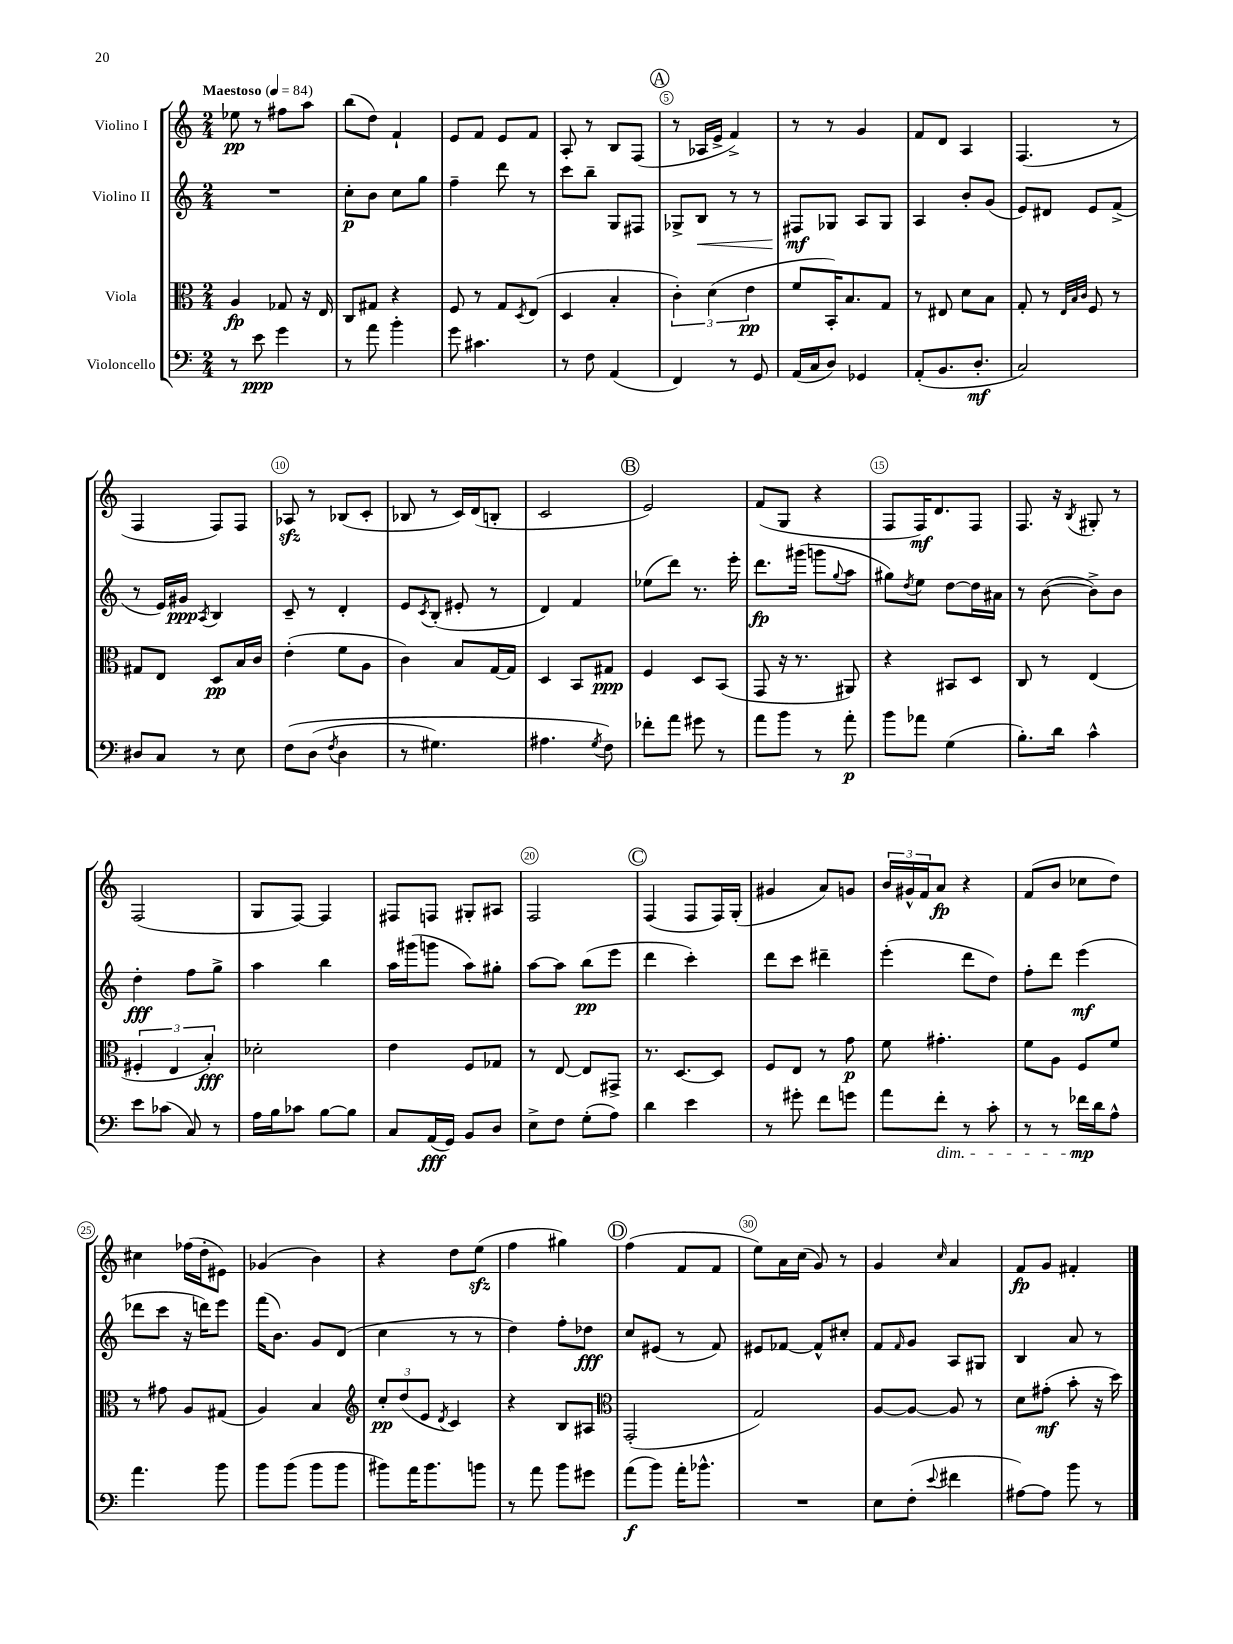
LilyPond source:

<<
\new StaffGroup <<
\new Staff = "s0" \with { instrumentName = "Violino I" } {
    \clef treble \key c \major \numericTimeSignature \time 2/4 \tempo "Maestoso" 4 = 84
    ees''8\pp r8 fis''8 a''8 |
    b''8( d''8) f'4-! |
    e'8 f'8 e'8 f'8 |
    a8-. r8 b8 f8( |
    \mark \markup { \circle "A" } r8 aes16 e'16-> f'4->) |
    r8 r8 g'4 |
    f'8 d'8 a4 |
    f4.( r8 |
    f4 f8) f8 |
    aes8\sfz r8 bes8( c'8-. |
    bes8 r8 c'16) d'16( b8-. |
    c'2 |
    \mark \markup { \circle "B" } e'2) |
    f'8( g8 r4 |
    f8 f16\mf) d'8. f8 |
    f8. r16 \acciaccatura { b8 } gis8-. r8 |
    f2( |
    g8 f8~) f4 |
    fis8 f8 gis8-. ais8 |
    f2 |
    \mark \markup { \circle "C" } f4( f8 f16) g16-.( |
    gis'4 a'8) g'8 |
    \tuplet 3/2 { b'16 gis'16-^ f'16 } a'8\fp r4 |
    f'8( b'8 ces''8 d''8) |
    cis''4 fes''16( d''16-. eis'8) |
    ges'4( b'4) |
    r4 d''8 e''8\sfz( |
    f''4 gis''4) |
    \mark \markup { \circle "D" } f''4( f'8 f'8 |
    e''8) a'16 c''16( g'8) r8 |
    g'4 \grace { c''16 } a'4 |
    f'8\fp g'8 fis'4-. \bar "|." |
}
\new Staff = "s1" \with { instrumentName = "Violino II" } {
    \clef treble \key c \major \numericTimeSignature \time 2/4
    R2 |
    c''8-.\p b'8 c''8 g''8 |
    f''4-- d'''8 r8 |
    c'''8 b''8-- g8 fis8 |
    \mark \markup { \circle "A" } ges8-> b8\< r8 r8 |
    fis8\mf\! ges8 a8 ges8 |
    a4 b'8-. g'8( |
    e'8) dis'8 e'8 f'8->( |
    r8 e'16) gis'16\ppp \acciaccatura { a8 } b4 |
    c'8-- r8 d'4-. |
    e'8 \acciaccatura { c'8 } b8-.( eis'8-. r8 |
    d'4) f'4 |
    \mark \markup { \circle "B" } ees''8( d'''8) r8. e'''16-. |
    d'''8.\fp gis'''16( g'''8 \appoggiatura { g''8 } a''8 |
    gis''8) \acciaccatura { d''8 } e''8 d''8~ d''16 ais'16 |
    r8 b'8~( b'8->) b'8 |
    d''4-.\fff f''8 g''8-> |
    a''4 b''4 |
    a''16 gis'''16( g'''8 a''8) gis''8-. |
    a''8~ a''8 b''8\pp( e'''8 |
    \mark \markup { \circle "C" } d'''4 c'''4-.) |
    d'''8 c'''8 dis'''4-- |
    e'''4-.( d'''8 d''8) |
    f''8-. d'''8 e'''4\mf( |
    des'''8 c'''8 r16 d'''16) e'''8 |
    f'''16( b'8.) g'8 d'8( |
    c''4 r8 r8 |
    d''4) f''8-. des''8\fff |
    \mark \markup { \circle "D" } c''8 eis'8( r8 f'8) |
    eis'8 fes'8~ fes'8-^ cis''8-. |
    f'8 \grace { f'16 } g'8 a8 gis8 |
    b4 a'8 r8 \bar "|." |
}
\new Staff = "s2" \with { instrumentName = "Viola" } {
    \clef alto \key c \major \numericTimeSignature \time 2/4
    a4\fp ges8 r16 e16 |
    c8 gis8 r4 |
    f8 r8 g8 \acciaccatura { d8 } e8( |
    d4 b4-. |
    \mark \markup { \circle "A" } \tuplet 3/2 { c'4-.) d'4( e'4\pp } |
    f'8 b,16-.) b8. g8 |
    r8 eis8 d'8 b8 |
    g8-. r8 \grace { e32 b32 c'32 } f8 r8 |
    gis8 e8 d8\pp b16 c'16 |
    e'4-.( f'8 a8 |
    c'4) b8 g16~ g16 |
    d4 b,8 gis8\ppp |
    \mark \markup { \circle "B" } f4 d8 b,8( |
    g,8 r16 r8. ais,8) |
    r4 bis,8 d8 |
    c8 r8 e4( |
    \tuplet 3/2 { fis4-. e4 b4-.\fff) } |
    des'2-. |
    e'4 f8 ges8 |
    r8 e8~ e8 gis,8-> |
    \mark \markup { \circle "C" } r8. d8.~ d8 |
    f8 e8 r8 g'8\p |
    f'8 gis'4.-. |
    f'8 a8 f8 f'8 |
    r8 gis'8 a8 gis8( |
    a4) b4 |
    \clef treble \tuplet 3/2 { c''8-.\pp d''8( e'8 } \acciaccatura { d'8 } c'4) |
    r4 b8 ais8 |
    \mark \markup { \circle "D" } \clef alto g,2-.( |
    g2) |
    a8~ a8~ a8 r8 |
    d'8 gis'8-.\mf( b'8-. r16 d''16) \bar "|." |
}
\new Staff = "s3" \with { instrumentName = "Violoncello" } {
    \clef bass \key c \major \numericTimeSignature \time 2/4
    r8 e'8\ppp g'4 |
    r8 a'8 b'4-. |
    g'8 cis'4. |
    r8 f8 a,4( |
    \mark \markup { \circle "A" } f,4) r8 g,8 |
    a,16( c16 d8) ges,4 |
    a,8-.( b,8. d8.-.\mf |
    c2) |
    dis8 c8 r8 e8 |
    f8\( d8( \acciaccatura { f8 } d4 |
    r8 gis4.) |
    ais4. \acciaccatura { g8 } f8\) |
    \mark \markup { \circle "B" } fes'8-. a'8 gis'8 r8 |
    a'8 b'8 r8 a'8-.\p |
    b'8 aes'8 g4( |
    b8.-.) d'16 c'4-^ |
    e'8 ces'8( c8) r8 |
    a16 b16 ces'8 b8~ b8 |
    c8 a,16\fff( g,16) b,8 d8 |
    e8-> f8 g8-.( a8) |
    \mark \markup { \circle "C" } d'4 e'4 |
    r8 gis'8-. f'8 g'8 |
    a'8 f'8-.\dim r8 c'8-. |
    r8 r8 fes'16\mp\! d'16 a8-^ |
    a'4. b'8 |
    b'8 b'8( b'8 b'8 |
    bis'8) a'16 bis'8. b'8 |
    r8 a'8 b'8 gis'8 |
    \mark \markup { \circle "D" } a'8\f( b'8) a'16-. bes'8.-^ |
    R2 |
    e8 f8-.( \appoggiatura { e'8 } fis'4 |
    ais8~) ais8 b'8 r8 \bar "|." |
}
>>
>>
\layout { \context { \Score \override BarNumber.break-visibility = ##(#f #t #t) barNumberVisibility = #(every-nth-bar-number-visible 5) \override BarNumber.stencil = #(make-stencil-circler 0.1 0.3 ly:text-interface::print) } }
